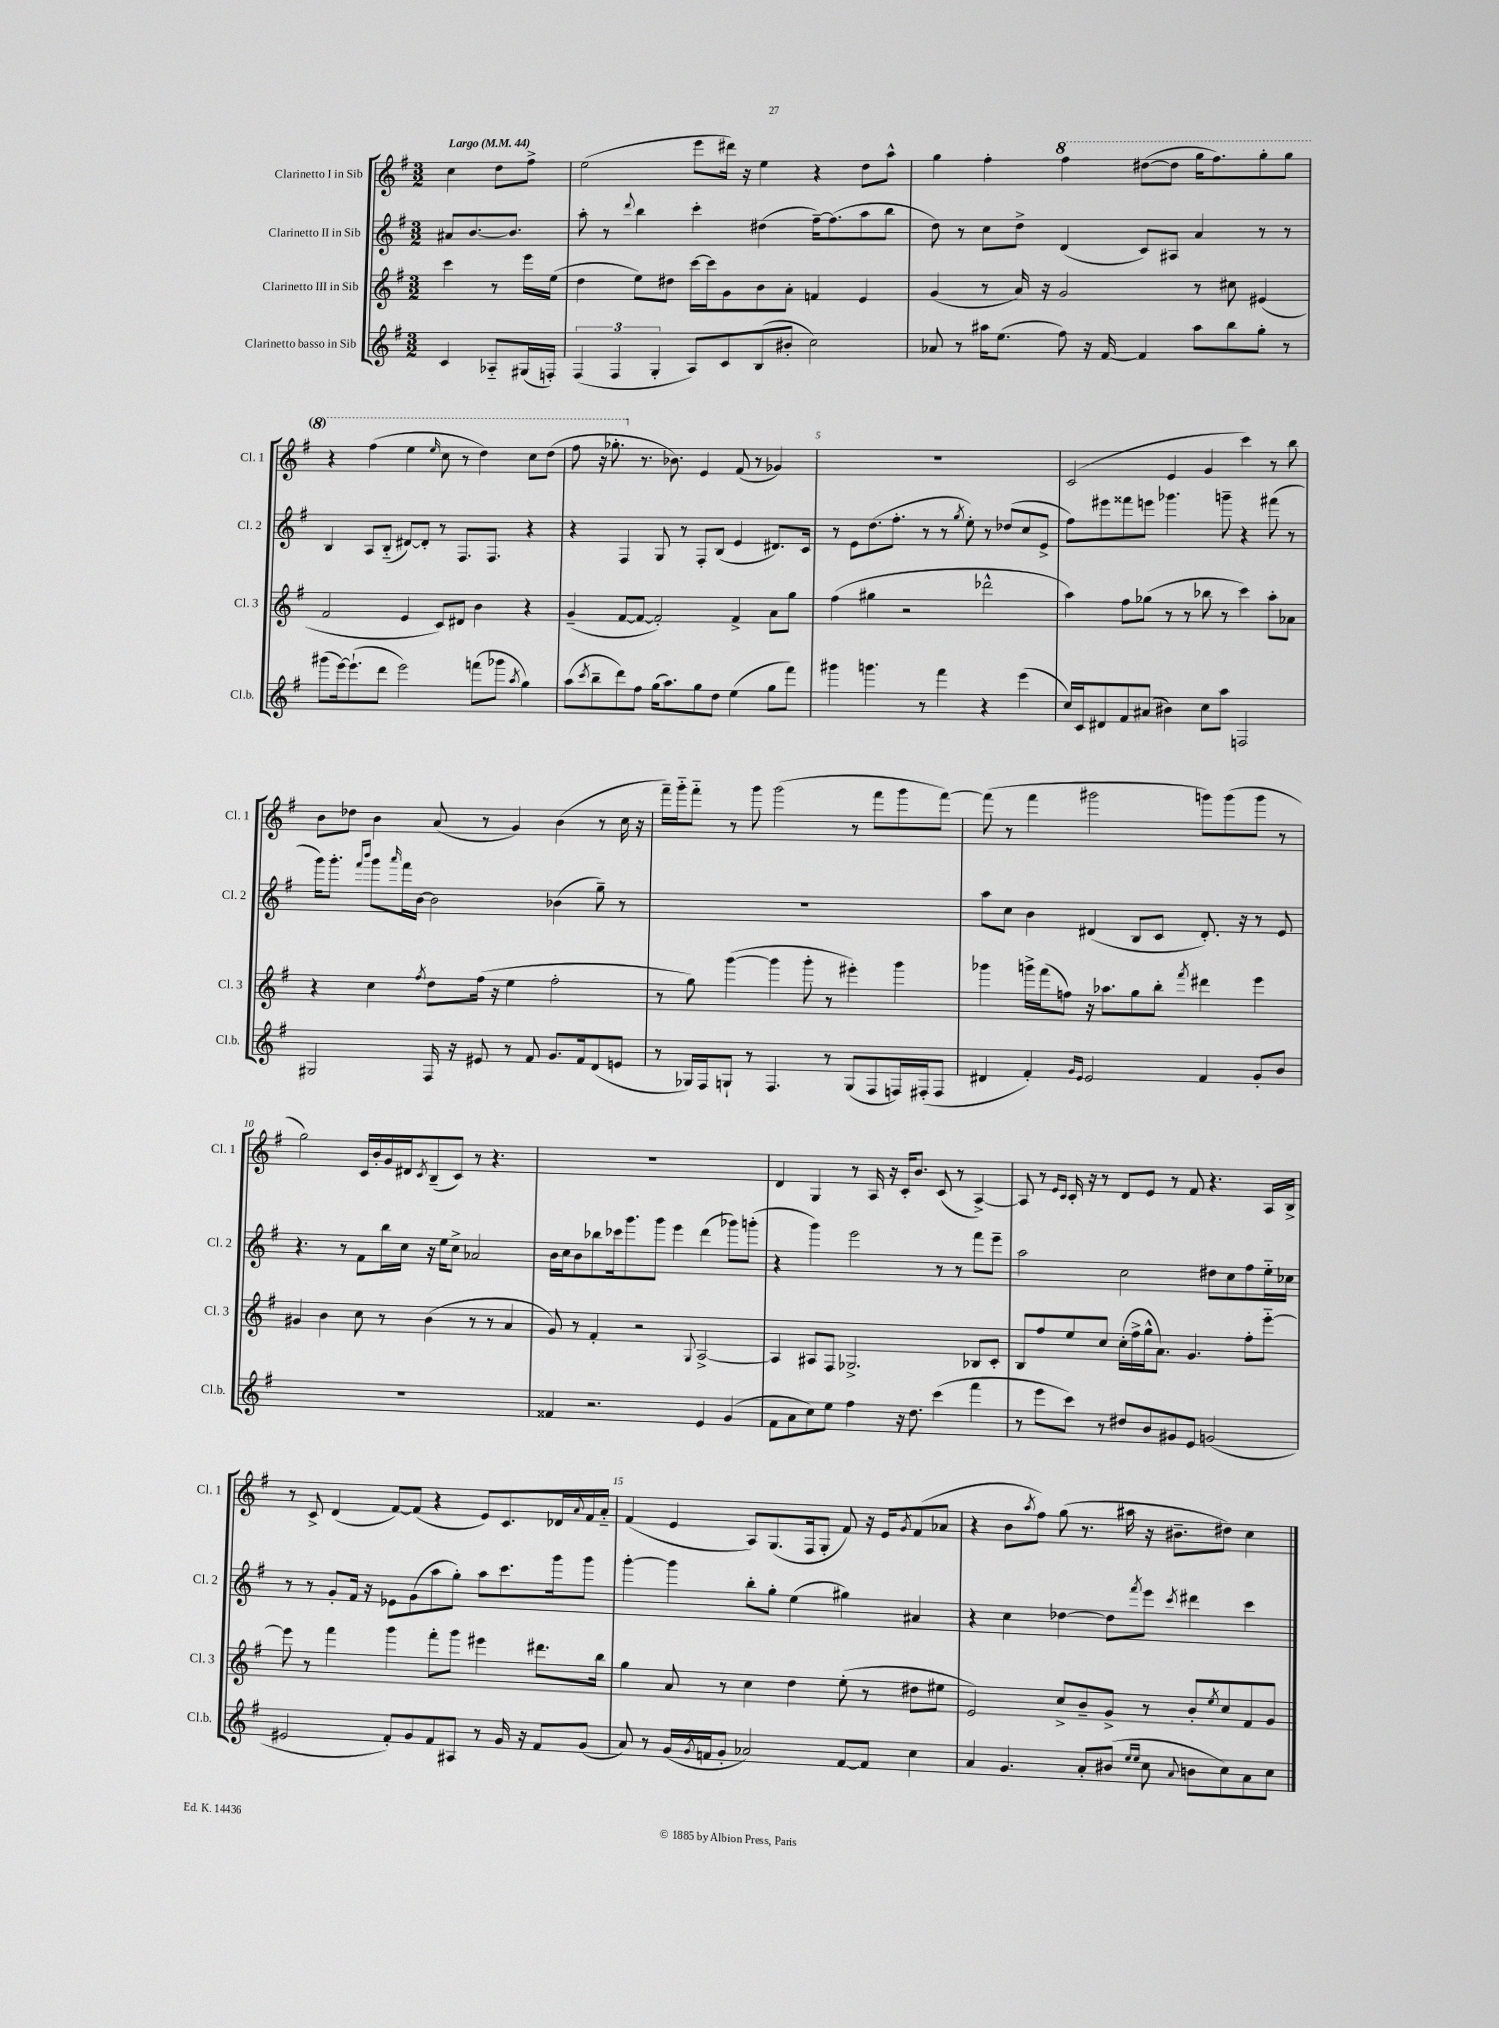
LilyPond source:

<<
\new StaffGroup <<
\new Staff = "s0" \with { instrumentName = "Clarinetto I in Sib" shortInstrumentName = "Cl. 1" } {
    \clef treble \key g \major \numericTimeSignature \time 3/2 \partial 2 \tempo "Largo" 4 = 44
    c''4 d''8 fis''8-> |
    e''2( e'''8 dis'''16) r16 e''4 r4 d''8 a''8-^ |
    g''4 fis''4-. \ottava #1 fis'''4 dis'''8~( dis'''8 g'''16 fis'''8.) g'''8-. g'''8 |
    r4 fis'''4( e'''4 \grace { e'''16 } c'''8 r8 d'''4) c'''8 d'''8( |
    fis'''8 r16 ges'''8.-. \ottava #0 r8. bes'8.) e'4 fis'8( r8 ges'4) |
    R1. |
    c'2( e'4 g'4 c'''4) r8 b''8 |
    b'8 des''8 b'4 a'8( r8 g'4) b'4( r8 c''16 r16 |
    fis'''16--) g'''16-_ fis'''8-_ r8 g'''8 g'''2( r8 fis'''8 g'''8 fis'''8~) |
    fis'''8( r8 fis'''4 gis'''2 g'''8) g'''8( g'''8 r8 |
    g''2) c'16 b'16-. g'16 dis'16 \acciaccatura { c'8 } b8--( c'8) r8 r4. |
    R1. |
    d'4 g4 r8 a16 r16 c'16-. b'8. c'8( r8 a4~->) |
    a8 r8 \grace { e'16 c'16 } c'16-. r16 r8 d'8 e'8 r8 fis'8 r4. a16 b16-> |
    r8 c'8-> d'4( fis'8~) fis'8( r4 e'8) c'8. des'16 \appoggiatura { a'8 } fis'16 a'16-_ |
    fis'4( e'4 a8) g8.( fis16 g8-. fis'8) r16 e'16 \acciaccatura { g'8 } fis'8( aes'8 |
    r4 b'8 \acciaccatura { a''8 } fis''8) g''8( r8. ais''16 r16 bis'8.-- dis''8) c''4 \bar "|." |
}
\new Staff = "s1" \with { instrumentName = "Clarinetto II in Sib" shortInstrumentName = "Cl. 2" } {
    \clef treble \key g \major \numericTimeSignature \time 3/2 \partial 2
    ais'8 b'8.~ b'8. |
    a''8-. r8 \appoggiatura { d'''8 } b''4 c'''4-. dis''4( fis''16~--) fis''8.( a''8 b''8 |
    d''8) r8 c''8 d''8-> d'4( c'8) ais8 a'4 r8 r8 |
    b4 a8 b8-_( dis'8~) dis'8-. r8 fis8. fis8. r4 |
    r4 fis4 g8 r8 fis8-. b8( e'4 dis'8.) c'16 |
    r8 e'8 d''8.( fis''8.-. r8 r8 \acciaccatura { g''8 } e''8-.) r8 des''8( c''8 e'8-> |
    fis''8) eis'''8 fisis'''8 e'''8 ges'''4. g'''8-- r4 fis'''8( r8 |
    g'''16) g'''8.-. \grace { fis'''16 b'''16 } g'''8 \grace { a'''16 } fis'''16 b'16~ b'2 bes'4( g''8--) r8 |
    R1. |
    a''8 c''8 b'4 dis'4( b8 c'8 dis'8.-.) r16 r8 e'8 |
    r4. r8 fis'8 b''16 c''16 r16 e''16 c''8-> aes'2 |
    b'16 c''16 b'8 bes''8 ces'''16 g'''8. g'''8 e'''4 d'''4( ges'''8) g'''8-.( |
    r4 g'''4) e'''2 r8 r8 fis'''8 e'''8-- |
    a''2 c''2 dis''8 c''8 fis''8 e''16-_ ces''16 |
    r8 r8 g'8-. fis'16 r16 ees'8 g'8( a''8 g''8-.) a''8 c'''8. g'''16 g'''8 |
    g'''4~-. g'''4 b''8-. g''8-. e''4( gis''4) ais'4 |
    r4 c''4 des''4~ des''8 \acciaccatura { fis'''8 } e'''8 \acciaccatura { c'''8 } dis'''4 c'''4 \bar "|." |
}
\new Staff = "s2" \with { instrumentName = "Clarinetto III in Sib" shortInstrumentName = "Cl. 3" } {
    \clef treble \key g \major \numericTimeSignature \time 3/2 \partial 2
    c'''4 r8 e'''16 e''16( |
    d''4 e''8) dis''8 c'''16~ c'''16 g'8 b'8 a'8-. f'4 e'4 |
    g'4( r8 a'16) r16 g'2 r8 cis''8 eis'4( |
    fis'2 e'4 c'8) dis'8 b'4 r4 |
    g'4--( fis'8~ fis'8~ fis'2-.) fis'4-> a'8 g''8 |
    fis''4( gis''4 r2 des'''2-^ |
    a''4) fis''8 ges''8( r8 r8 bes''8 r8 c'''4) a''8-. aes'8 |
    r4 c''4 \acciaccatura { fis''8 } d''8 fis''16( r16 e''4 fis''2-. |
    r8 g''8) g'''4~( g'''4 g'''8-. r8 eis'''4-.) g'''4 |
    ges'''4 g'''16-> fis'''16( f''8) r16 aes''8. g''8 b''8-. \acciaccatura { fis'''8 } dis'''4 e'''4 |
    gis'4 b'4 c''8 r8 b'4( r8 r8 a'4 |
    g'8) r8 fis'4-. r2 \appoggiatura { g8 } a2~-> |
    a4 ais8 fis8 ges2.-> bes8 c'8-. |
    b8 fis''8 e''8 c''8 c''16-.( fis''16-> g''16-^ a'8.) g'4. fis''8-. e'''8~-_ |
    e'''8 r8 fis'''4 g'''4 fis'''8-. g'''8 eis'''4 dis'''8. b''16 |
    g''4 a'8 r8 c''4 d''4 e''8-.( r8 dis''8 eis''8 |
    e'2) c''8-> b'8-- g'8-> r8 b'8-. \acciaccatura { e''8 } c''8 fis'8 g'8 \bar "|." |
}
\new Staff = "s3" \with { instrumentName = "Clarinetto basso in Sib" shortInstrumentName = "Cl.b." } {
    \clef treble \key g \major \numericTimeSignature \time 3/2 \partial 2
    c'4 aes8-_ gis16( f16-.) |
    \tuplet 3/2 { fis4( fis4 g4-. } a8) c'8 b8( bis'8-. c''2) |
    aes'8 r8 ais''16 e''8.( fis''8) r16 fis'16~ fis'4 ais''8 b''8 g''8-. r8 |
    gis'''8( e'''16~) e'''8.-!( d'''8 e'''2) f'''8( ges'''8 \acciaccatura { a''8 } g''4) |
    a''8( \acciaccatura { c'''8 } b''8-- d'''8) fis''8 g''16( a''8.) g''8 d''8 e''4( g''8 fis'''8) |
    gis'''4 g'''4. r8 fis'''4 r4 e'''4( |
    c''16) c'16 dis'8 fis'8 ais'8( bis'4) c''8 a''8 f2 |
    gis2 fis16 r16 eis'8 r8 fis'8 g'8. fis'16 d'8( e'8 |
    r8 ges16) fis16 g8-! r8 fis4. r8 g8( fis8 f16) fis16-.( fis8 |
    dis'4 fis'4-.) \grace { g'16 e'16 } e'2 fis'4 g'8-. b'8 |
    R1. |
    fisis'4 r2. e'4 g'4( |
    fis'8 a'8 c''8) e''8 fis''4 r16 d''8. c'''4( fis'''4 |
    r8 e'''8 c'''8) r8 dis''8 b'8 gis'8 e'8 g'2( |
    eis'2 fis'8-.) g'8 fis'8 ais8 r8 g'16 r16 fis'8 g'8( |
    a'8) r8 g'16( \acciaccatura { g'8 } f'16 g'8-. aes'2) f'8~ f'8 c''4 |
    a'4 g'4. a'8-. bis'8( \grace { e''16 e''16 } c''8 \appoggiatura { a'8 } b'8 c''8) a'8 c''8 \bar "|." |
}
>>
>>
\layout { \context { \Score \override BarNumber.break-visibility = ##(#f #t #t) barNumberVisibility = #(every-nth-bar-number-visible 5) } }
